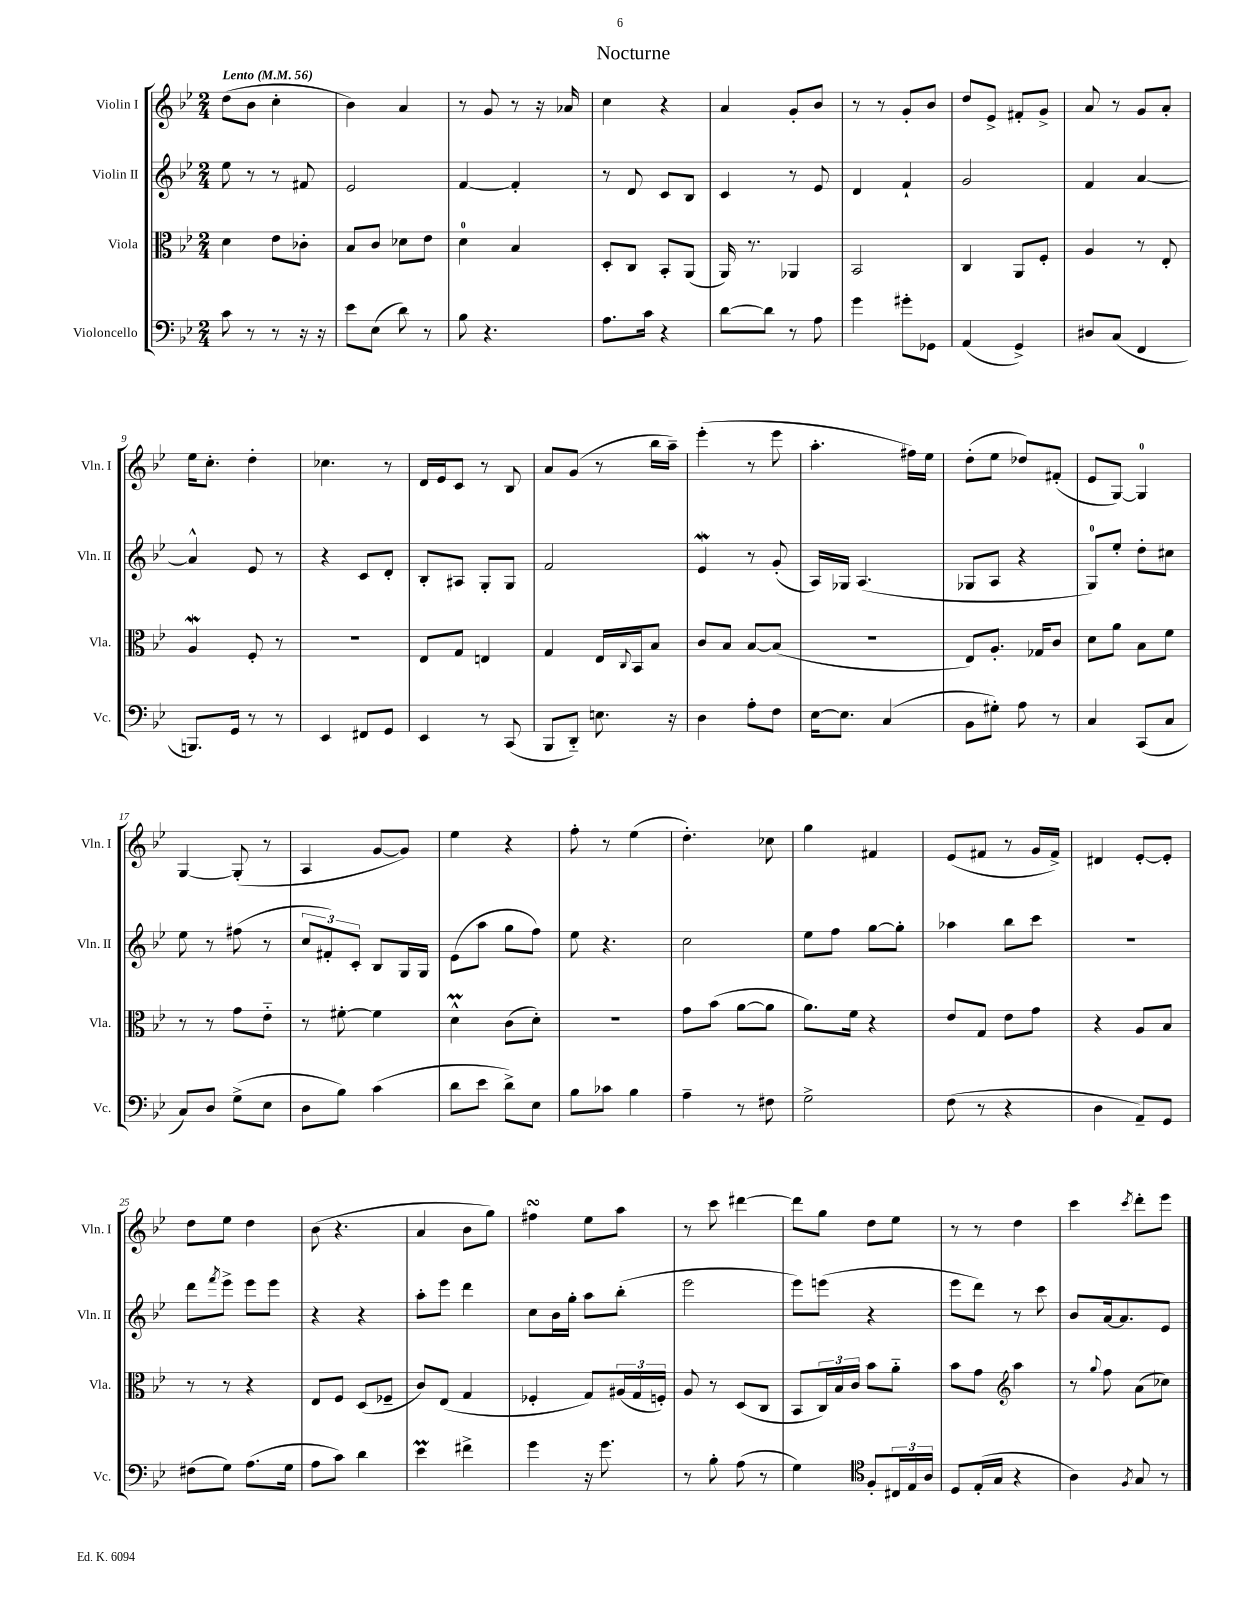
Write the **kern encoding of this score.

**kern	**kern	**kern	**kern
*part4	*part3	*part2	*part1
*staff4	*staff3	*staff2	*staff1
*I"Violoncello	*I"Viola	*I"Violin II	*I"Violin I
*I'Vc.	*I'Vla.	*I'Vln. II	*I'Vln. I
*clefF4	*clefC3	*clefG2	*clefG2
*k[b-e-]	*k[b-e-]	*k[b-e-]	*k[b-e-]
*M2/4	*M2/4	*M2/4	*M2/4
*MM56	*MM56	*MM56	*MM56
=1	=1	=1	=1
!	!	!	!LO:TX:a:B:t=Lento
8c\	4d\	8ee-\	(8dd\L
8r	.	8r	8b-\J
8r	8e-\L	8r	4cc'\
16r	8c-X'\J	8f#X/	.
16r	.	.	.
=2	=2	=2	=2
8e-\L	8B-/L	2e-/	4b-\)
(8E-\J	8c/J	.	.
8d\)	8d-X\L	.	4a/
8r	8e-\J	.	.
=3	=3	=3	=3
8B-\	4d\	[4f/	8r
4.r	.	.	8g/
.	4B-/	4f'/]	8r
.	.	.	16r
.	.	.	16a-X/
=4	=4	=4	=4
8.A\L	8D'/L	8r	4cc\
.	8C/J	8d/	.
16c\Jk	.	.	.
4r	8BB-'/L	8c/L	4r
.	(8AA/J	8B-/J	.
=5	=5	=5	=5
[8d\L	16AA/)	4c/	4a/
.	8.r	.	.
8d\J]	.	.	.
8r	4AA-X/	8r	8g'/L
8A\	.	8e-/	8b-/J
=6	=6	=6	=6
4g\	2BB-/	4d/	8r
.	.	.	8r
8g#X'\L	.	4f`/	8g'/L
8GG-X\J	.	.	8b-/J
=7	=7	=7	=7
(4AA/	4C/	2g/	8dd/L
.	.	.	8e-^/J
4GG^/)	8AA/L	.	8f#X'/L
.	8F'/J	.	8g^/J
=8	=8	=8	=8
8D#X/L	4A/	4f/	8a/
(8C/J	.	.	8r
4FF/	8r	[4a/	8g/L
.	8E-'/	.	8a'/J
!!LO:LB:g=z
=9	=9	=9	=9
8.BBBn/L)	4AW/	4a^^/]	16ee-\KL
.	.	.	8.cc'\J
16GG/Jk	.	.	.
8r	8F'/	8e-/	4dd'\
8r	8r	8r	.
=10	=10	=10	=10
4EE-/	2r	4r	4.cc-X\
8FF#X/L	.	8c/L	.
8GG/J	.	8d'/J	8r
=11	=11	=11	=11
4EE-/	8E-/L	8B-'/L	16d/LL
.	.	.	16e-/J
.	8G/J	8A#X/J	8c/J
8r	4En/	8G'/L	8r
(8CC/	.	8G/J	8B-/
=12	=12	=12	=12
8BBB-/L	4G/	2f/	8a/L
8DD/J)	.	.	(8g/J
8.En\	16E-/LL	.	8r
.	8qqC/	.	.
.	16BB-/J	.	.
.	8B-/J	.	16bb-\LL
16r	.	.	16aa~\JJ)
=13	=13	=13	=13
4D\	8c/L	4e-w/	(4eee-'\
.	8B-/J	.	.
8A'\L	[8B-/L	8r	8r
8F\J	(8B-/J]	(8g'/	8eee-\
=14	=14	=14	=14
[16E-\KL	2r	16A/LL)	4.aa'\
8.E-\J]	.	16G-X/JJ	.
.	.	(4.A/	.
(4C/	.	.	.
.	.	.	16ff#X\LL)
.	.	.	16ee-\JJ
=15	=15	=15	=15
8BB-\L	8E-/L)	8G-X/L	(8dd'\L
8G#X'\J)	8.A'/J	8A/J	8ee-\J
8A\	.	4r	8dd-X/L)
.	16G-X/KL	.	.
8r	8c/J	.	(8f#X'/J
=16	=16	=16	=16
4C/	8d\L	8G/L)	8e-/L
.	8a\J	8ee-'/J	[8G/J)
(8CC/L	8B-\L	8dd'\L	4G/]
8C/J	8f\J	8cc#X\J	.
!!LO:LB:g=z
=17	=17	=17	=17
8C/L)	8r	8ee-\	[4G/
8D/J	8r	8r	.
(8G^\L	8g\L	(8ff#X\	(8G'/]
8E-\J	8e-\J	8r	8r
=18	=18	=18	=18
8D\L	8r	12cc/L	4A/
.	.	12f#X'/)	.
8B-\J)	[8f#X'\	.	.
.	.	12c'/J	.
(4c\	4f#\]	8B-/L	[8g/L
.	.	16G/L	8g/J])
.	.	16G/JJ	.
=19	=19	=19	=19
8d\L	4dm^^\	(8e-\L	4ee-\
8e-\J	.	8aa\J	.
8d^\L)	(8c\L	8gg\L	4r
8E-\J	8d'\J)	8ff\J)	.
=20	=20	=20	=20
8B-\L	2r	8ee-\	8ff'\
8c-X\J	.	4.r	8r
4B-\	.	.	(4ee-\
=21	=21	=21	=21
4A~\	8g\L	2cc\	4.dd'\)
.	(8b-\J	.	.
8r	[8a\L	.	.
8F#X\	8a\J]	.	8cc-X\
=22	=22	=22	=22
2G^\	8.a\L)	8ee-\L	4gg\
.	.	8ff\J	.
.	16f\Jk	.	.
.	4r	[8gg\L	4f#X/
.	.	8gg'\J]	.
=23	=23	=23	=23
(8F\	8e-/L	4aa-X\	(8e-/L
8r	8G/J	.	8f#X/J
4r	8e-\L	8bb-\L	8r
.	8g\J	8ccc\J	16g/LL
.	.	.	16f#^/JJ)
=24	=24	=24	=24
4D\	4r	2r	4d#X/
8AA~/L)	8A/L	.	[8e-'/L
8GG/J	8B-/J	.	8e-'/J]
!!LO:LB:g=z
=25	=25	=25	=25
(8F#X\L	8r	8ddd\L	8dd\L
.	.	8qfff/	.
8G\J)	8r	8eee-^\J	8ee-\J
(8.A\L	4r	8eee-\L	4dd\
.	.	8eee-\J	.
16G\Jk	.	.	.
=26	=26	=26	=26
8A\L	8E-/L	4r	(8b-\
8c\J)	8F/J	.	4.r
4d\	(8D/L	4r	.
.	8F-X~/J	.	.
=27	=27	=27	=27
4e-M\	8c/L)	8aa'\L	4a/
.	(8E-/J	8eee-\J	.
4f#X^\	4G/	4ddd\	8b-\L
.	.	.	8gg\J)
=28	=28	=28	=28
4g\	4F-X'/	8cc\L	4ff#XsSsS\
.	.	16b-\L	.
.	.	16gg'\JJ	.
16r	8G/L)	8aa\L	8ee-\L
8.g\	.	.	.
.	(24A#X/L	(8bb-'\J	8aa\J
.	24G/	.	.
.	24Fn'/JJ)	.	.
=29	=29	=29	=29
8r	8A/	2eee-\	8r
8B-'\	8r	.	8ccc\
(8A\	(8D/L	.	[4ddd#X\
8r	8C/J	.	.
=30	=30	=30	=30
4G\)	8BB-/L	8eee-\L)	8ddd#\L]
.	24C/L)	(8eeen\J	8gg\J
.	24B-/	.	.
.	24c/JJ	.	.
*clefC4	*	*	*
8F'/L	8b-\L	4r	8dd\L
24C#X/L	8a\J	.	8ee-\J
24E-/	.	.	.
24A/JJ	.	.	.
=31	=31	=31	=31
8D/L	8b-\L	8eee-\L	8r
(16E-'/L	8g\J	8ddd\J)	8r
16G/JJ	.	.	.
*	*clefG2	*	*
4r	4aa\	8r	4dd\
.	.	8ccc\	.
=32	=32	=32	=32
4A\)	8r	8b-/L	4ccc\
.	8qqgg/	.	.
.	8ff\	[16a/k	.
.	.	8.a/]	.
8qF/	.	.	8qccc/
8G/	(8a\L	.	8ddd'\L
8r	8cc-X\J)	8e-/J	8eee-\J
==	==	==	==
*-	*-	*-	*-
